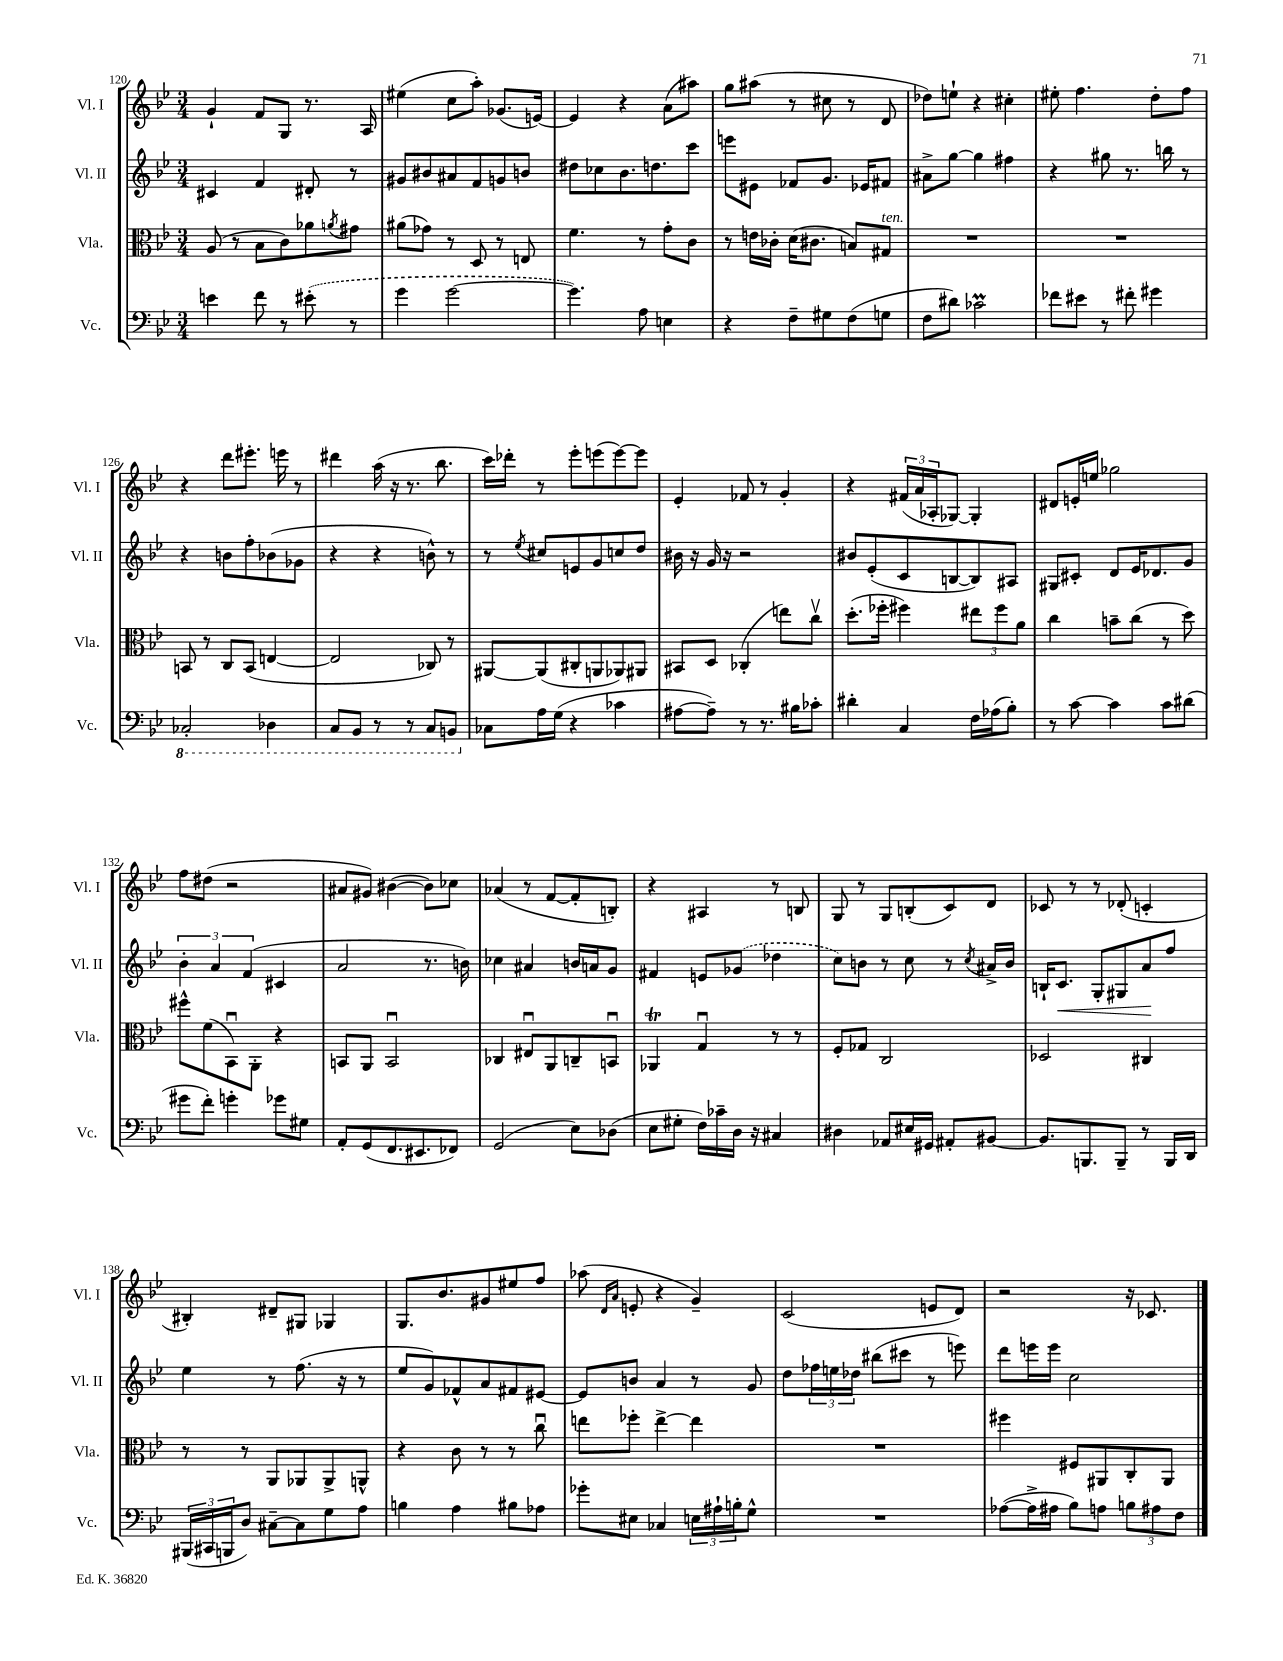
<<
\new StaffGroup <<
\new Staff = "s0" \with { instrumentName = "Vl. I" shortInstrumentName = "Vl. I" } {
    \clef treble \key bes \major \numericTimeSignature \time 3/4
    g'4-! f'8 g8 r8. a16 |
    eis''4( c''8 a''8-.) ges'8.( e'16~) |
    e'4 r4 a'8( ais''8) |
    g''8 ais''8( r8 cis''8 r8 d'8 |
    des''8) e''8-! r4 cis''4-. |
    eis''8-. f''4. d''8-. f''8 |
    r4 d'''8 eis'''8.-. e'''16 r8 |
    dis'''4 a''16( r16 r8. bes''8. |
    c'''16) des'''16-. r8 ees'''8-. e'''8( e'''8~) e'''8 |
    ees'4-. fes'8 r8 g'4-. |
    r4 \tuplet 3/2 { fis'16( a'16 aes16-. } ges8~) ges4-. |
    dis'8 e'16-. e''16 ges''2 |
    f''8 dis''8( r2 |
    ais'8 gis'8) bis'4~( bis'8) ces''8 |
    aes'4( r8 f'8~ f'8-. b8-.) |
    r4 ais4 r8 b8 |
    g8 r8 g8 b8-.( c'8) d'8 |
    ces'8 r8 r8 des'8-.( c'4-. |
    bis4-.) dis'8-- gis8 ges4 |
    g8. bes'8. gis'8 eis''8 f''8 |
    aes''8( \grace { d'16 a'16 } e'8-. r4 g'4--) |
    c'2( e'8 d'8) |
    r2 r16 ces'8. \bar "|." |
}
\new Staff = "s1" \with { instrumentName = "Vl. II" shortInstrumentName = "Vl. II" } {
    \clef treble \key bes \major \numericTimeSignature \time 3/4
    cis'4 f'4 dis'8-. r8 |
    gis'8 bis'8 ais'8 f'8 g'8 b'8 |
    dis''8 ces''8 bes'8. d''8. c'''8 |
    e'''8 eis'8 fes'8 g'8. ees'16 fis'8 |
    ais'8-> g''8~ g''4 fis''4 |
    r4 gis''8 r8. b''16 r8 |
    r4 b'8 f''8-. bes'8( ges'8 |
    r4 r4 b'8-^) r8 |
    r8 \acciaccatura { ees''8 } cis''8 e'8 g'8 c''8 d''8 |
    bis'16 r16 g'16 r16 r2 |
    bis'8 ees'8-.( c'8 b8~ b8) ais8 |
    gis8 cis'8-. d'8 ees'16 des'8. g'8 |
    \tuplet 3/2 { bes'4-. a'4 f'4( } cis'4 |
    a'2 r8. b'16) |
    ces''4 ais'4 b'16 a'16 g'8 |
    fis'4 e'8 \once \slurDashed ges'8( des''4 |
    c''8) b'8 r8 c''8 r8 \acciaccatura { c''8 } ais'16-> b'16 |
    b16-! c'8.\< g8-. gis8 a'8\! f''8 |
    ees''4 r8 f''8.( r16 r8 |
    ees''8 g'8) fes'8-^ a'8 fis'8 eis'8~ |
    eis'8 b'8 a'4 r8 g'8 |
    d''8 \tuplet 3/2 { fes''16 e''16 des''16 } bis''8( cis'''8 r8 e'''8) |
    d'''8 e'''16 e'''16 c''2 \bar "|." |
}
\new Staff = "s2" \with { instrumentName = "Vla." shortInstrumentName = "Vla." } {
    \clef alto \key bes \major \numericTimeSignature \time 3/4
    a8( r8 bes8 c'8) aes'8 \acciaccatura { a'8 } gis'8 |
    ais'8( ges'8) r8 d8 r8 e8 |
    f'4. r8 g'8-. c'8 |
    r8 e'16 ces'16-. d'16( cis'8. b8) gis8^\markup { \italic "ten." } |
    R2. |
    R2. |
    b,8 r8 c8 b,8( e4~ |
    e2 ces8) r8 |
    ais,8~ ais,8( cis8-. a,8 aes,8) ais,8 |
    bis,8 d8 ces4-.( e''8) c''8\upbow |
    d''8.-.( fes''16-. fis''4) \tuplet 3/2 { eis''8 fis''8 a'8 } |
    c''4 b'8-- c''8( r8 d''8) |
    fis''8-^ f'8( bes,8\downbow) a,8-. r4 |
    b,8 a,8 b,2\downbow |
    ces4 eis8\downbow a,8 c8-- b,8\downbow |
    aes,4\trill g4\downbow r8 r8 |
    f8-. ges8 c2 |
    des2 cis4 |
    r8 r8 a,8 aes,8 aes,8-> a,8-^ |
    r4 c'8 r8 r8 c''8\downbow |
    e''8 fes''8-. e''4~-> e''4 |
    R2. |
    fis''4 fis8 ais,8 c8-. ais,8 \bar "|." |
}
\new Staff = "s3" \with { instrumentName = "Vc." shortInstrumentName = "Vc." } {
    \clef bass \key bes \major \numericTimeSignature \time 3/4
    e'4 f'8 r8 \once \slurDashed eis'8-.( r8 |
    g'4 g'2~ |
    g'4.) a8 e4 |
    r4 f8-- gis8 f8( g8 |
    f8 dis'8) ces'2\prall |
    fes'8 eis'8 r8 fis'8-. gis'4 |
    \ottava #-1 ces,2-. des,4 |
    c,8 bes,,8 r8 r8 c,8 b,,8 \ottava #0 |
    ces8 a16 g16( r4 ces'4 |
    ais8~ ais8--) r8 r8. bis16 ces'8-. |
    dis'4-. c4 f16 aes16( bes8-.) |
    r8 c'8~ c'4 c'8 dis'8( |
    gis'8 f'8-.) g'4-. ges'8 gis8 |
    a,8-. g,8( f,8. eis,8. fes,8) |
    g,2( ees8) des8( |
    ees8 gis8-. f16) ces'16-- d16 r16 cis4 |
    dis4 aes,8 eis16 gis,16 ais,8-. bis,8~ |
    bis,8. b,,8. b,,8-- r8 b,,16 d,16 |
    \tuplet 3/2 { bis,,16( cis,16 b,,16 } d8) cis8~-- cis8 g8 a8 |
    b4 a4 bis8 aes8 |
    ges'8-. eis8 ces4 \tuplet 3/2 { e16 ais16-! b16-. } g8-^ |
    R2. |
    aes8~( aes16-> ais16 bes8) a8 \tuplet 3/2 { b8 ais8 f8 } \bar "|." |
}
>>
>>
\layout { \context { \Score currentBarNumber = #120 } }
